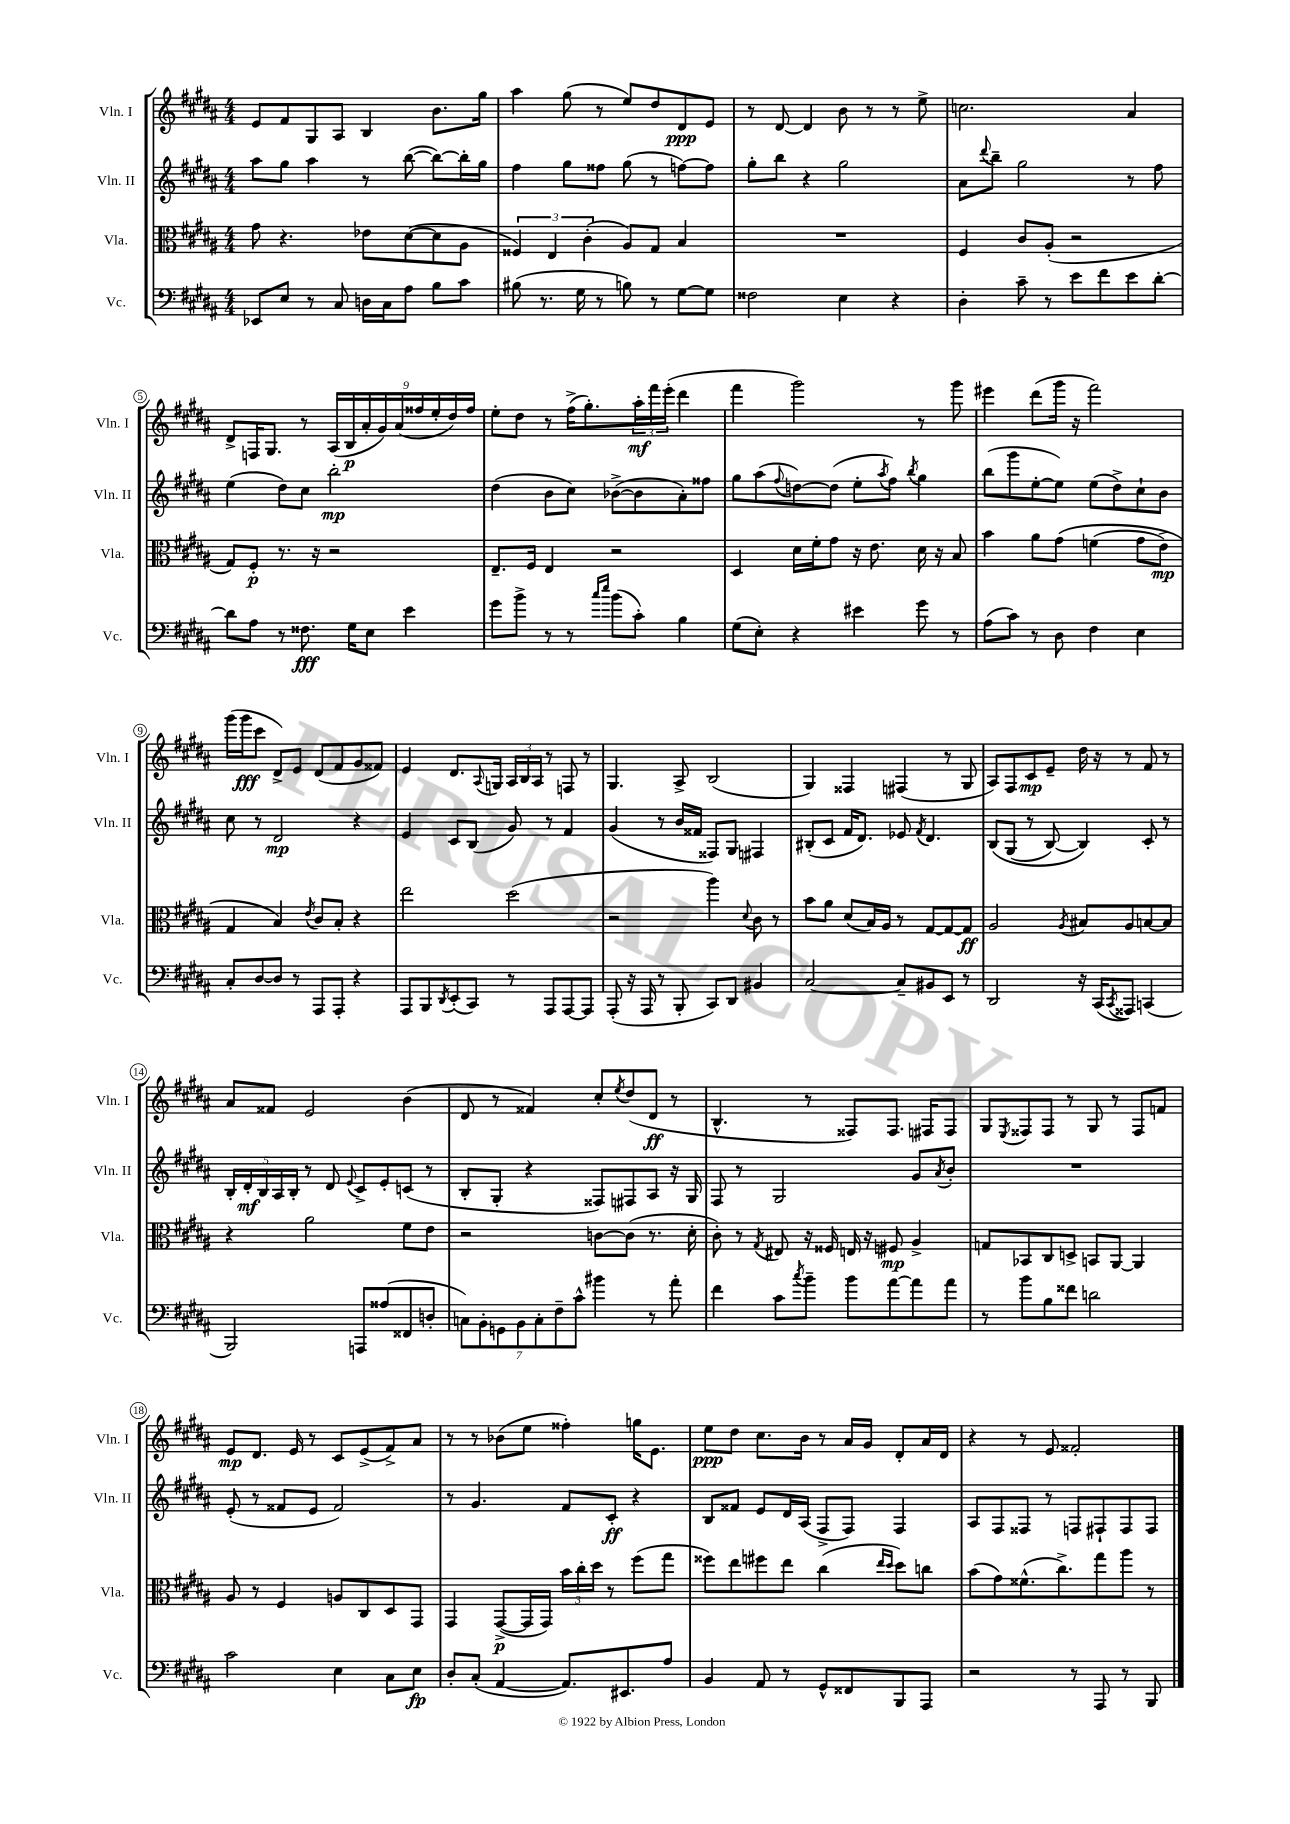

**kern	**kern	**kern	**kern
*staff4	*staff3	*staff2	*staff1
*clefF4	*clefC3	*clefG2	*clefG2
*k[f#c#g#d#a#]	*k[f#c#g#d#a#]	*k[f#c#g#d#a#]	*k[f#c#g#d#a#]
*M4/4	*M4/4	*M4/4	*M4/4
8EE-	8g#	8aa#	8e
8E	4.r	8gg#	8f#
8r	.	4aa#	8G#
8C#	.	.	8A#
16D	8e-	8r	4B
16C#	.	.	.
8A#	([8d#	([8bb	.
8B	8d#]	8bb_)	8.b
8c#	8A#	16bb']	.
.	.	16gg#	16gg#
=	=	=	=
(8B#	6F##)	4ff#	4aa#
8.r	.	.	.
.	6E	.	.
.	.	8gg#	(8gg#
16G#	.	.	.
.	(6c#'	.	.
8r	.	8ff##	8r
8B)	8A#)	(8gg#	8ee)
8r	8G#	8r	8dd#
[8G#	4B	[8ff)	8d#
8G#]	.	8ff]	8e
=	=	=	=
2F##	1r	8gg#'	8r
.	.	8bb	[8d#
.	.	4r	4d#]
4E	.	2gg#	8b
.	.	.	8r
4r	.	.	8r
.	.	.	8ee^
=	=	=	=
4D#'	4F#	8a#	2.cc
.	.	8qqddd#	.
.	.	8bb~	.
8c#~	8c#	2gg#	.
8r	(8A#'	.	.
8e	2r	.	.
8f#	.	.	.
8e	.	8r	4a#
[8d#'	.	8ff#	.
=	=	=	=
8d#]	8G#)	(4ee	8d#^
8A#	8F#'	.	16F
.	.	.	8.G#
8r	8.r	8dd#)	.
8.F##	.	8cc#	8r
.	16r	.	.
.	2r	2bb'	(18A#
.	.	.	18B
16G#	.	.	.
.	.	.	18a#'
8E	.	.	.
.	.	.	18g#)
.	.	.	(18a#
4e	.	.	.
.	.	.	18ff##
.	.	.	18ee'
.	.	.	18dd#)
.	.	.	18ff##
=	=	=	=
8g#	8.E~	(4dd#	8ee'
8b^	.	.	8dd#
.	16F#	.	.
8r	4E	8b	8r
8r	.	8cc#)	(16ff#^
.	.	.	8.gg#')
16qqcc#	.	.	.
16qqee	.	.	.
(8b	2r	([8b-^	.
8c#')	.	8b-]	24aa#'
.	.	.	24fff#
.	.	.	(24eee'
4B	.	8a#')	4ddd#
.	.	8ff##	.
=	=	=	=
(8G#	4D#	8gg#	4fff#
8E')	.	(8aa#	.
.	.	8qqff#	.
4r	16d#	[8dd)	2ggg#)
.	16f#'	.	.
.	8g#	(8dd]	.
4e#	16r	8ee'	.
.	8.e	.	.
.	.	8qaa#	.
.	.	8ff#)	.
.	.	8qbb	.
8g#	16d#	4gg#	8r
.	16r	.	.
8r	8B	.	8ggg#
=	=	=	=
(8A#	4b	(8bb	4eee#
8c#)	.	8ggg#	.
8r	8a#	[8ee'	(8ddd#
8D#	&(8g#	8ee])	16ggg#
.	.	.	16r
4F#	(4f	(8ee	2fff#)
.	.	8dd#^)	.
4E	8g#	8cc#`	.
.	8e^)	8b	.
=	=	=	=
8C#'	4G#	8cc#	(16ggg#
.	.	.	16ggg#
[8D#	.	8r	8ccc#
8D#]	4B&)	2d#	8d#^)
8r	.	.	8e
.	8qe	.	.
8AAA#	8c#	.	(8d#
8AAA#'	8B'	.	8f#
4r	4r	4r	8g#
.	.	.	8f##)
=	=	=	=
8AAA#	2ee	4e	4e
8BBB	.	.	.
8qDD#	.	.	.
(8EE'	.	8c#	8.d#
8CC#)	.	(8B	.
.	.	.	8qqA#
.	.	.	16G
8r	(2dd#	8g#)	24A#
.	.	.	24B
.	.	.	24A#
8AAA#	.	8r	8r
[8AAA#	.	4f#	8F
8AAA#]	.	.	8r
=	=	=	=
(8AAA#'	2r	(4g#	4.G#
16r	.	.	.
16AAA#	.	.	.
8r	.	8r	.
8BBB'	.	16b	8A#^
.	.	16f##	.
8CC#)	4aa#)	8F##)	(2B
8DD#	.	8G#	.
.	8qqd#	.	.
4BB#	8c#	4F#	.
.	8r	.	.
=	=	=	=
[2C#	8b	(8B#'	4G#)
.	8a#	8c#	.
.	(8d#	16f#	4F##
.	.	8.d#)	.
.	16B)	.	.
.	16A#	.	.
8C#~]	8r	8e-	(4F#
.	.	8qf#	.
8BB#	[8G#	4.d#	.
8EE	8G#_	.	8r
8r	8G#]	.	8G#
=	=	=	=
2DD#	2A#	&(8B	8A#)
.	.	(8G#	8F#
.	.	8r	8c#
.	.	[8B)	8e~
.	8qA#	.	.
16r	8B#	4B]&)	16dd#
(16CC#	.	.	16r
8qCC#	.	.	.
8AAA##)	8A#	.	8r
(4CC	[8B	8c#'	8f#
.	8B]	8r	8r
=	=	=	=
2BBB)	4r	20B'	8a#
.	.	20d#'	.
.	.	20B	.
.	.	.	8f##
.	.	20A#	.
.	.	20B'	.
.	2a#	8r	2e
.	.	8d#	.
.	.	8qqe	.
8AAA	.	8c#^	.
(8A##	.	8e'	.
8FF##	8f#	(8c	(4b
8D'	8e	8r	.
=	=	=	=
14C)	2r	8B'	8d#
14BB'	.	.	.
.	.	8G#'	8r
14GG	.	.	.
14BB	.	.	.
.	.	4r	4f##)
14C'	.	.	.
14F#~	.	.	.
14c#^^	.	.	.
4b#	[8c	8F##)	8cc#'
.	.	.	8qee
.	(8c]	8F#	(8dd#
8r	8.r	8A#	8d#
8a#'	.	16r	8r
.	16d#'	16G#	.
=	=	=	=
4f#	8c#')	8F#	4.B^^
.	8r	8r	.
.	8qG#	.	.
8c#	8E#	2G#	.
8qcc#	.	.	.
8b~	16r	.	8r
.	16F##	.	.
8b	16E	.	8F##)
.	16r	.	.
[8a#	8F#	.	8.F##
8a#]	4A#^	8g#	.
.	.	.	16F#
.	.	8qa#	.
8a#	.	8b'	8F#
=	=	=	=
8r	8G	1r	8G#
.	.	.	8qE
8b	8BB-	.	8F##
8B	8C#	.	8F##
8f##	8D^	.	8r
2d	8BB	.	8G#
.	[8AA#	.	8r
.	4AA#]	.	8F##
.	.	.	8f
=	=	=	=
2c#	8A#	(8e'	8e
.	8r	8r	8.d#
.	4F#	8f##	.
.	.	.	16e
.	.	8e	8r
4E	8A	2f##)	8c#
.	8C#	.	(8e^
8C#	8D#	.	8f#^)
8E	8GG#	.	8a#
=	=	=	=
8D#'	4GG#	8r	8r
(8C#'	.	4.g#	8r
[4AA#	([8GG#^	.	(8b-
.	16GG#]	.	8ee
.	16GG#)	.	.
8.AA#])	24b	8f#	4ff##')
.	24cc#'	.	.
.	24dd#	.	.
.	8r	8c#'	.
8.EE#	.	.	.
.	(8ff#	4r	16gg
.	.	.	8.e
8A#	8gg#	.	.
=	=	=	=
4BB	8ff##)	8B	8ee
.	8ee	8f##	8dd#
8AA#	8ff#	8e	8.cc#
8r	8ee	16d#	.
.	.	(16A#	16b
8GG#^^	(4cc#	8F#^	8r
8FF##	.	8F#)	16a#
.	.	.	16g#
.	16qqee	.	.
.	16qqdd#	.	.
8BBB	8dd#)	4F#	8d#'
8AAA#	8cc	.	16a#
.	.	.	16d#
=	=	=	=
2r	(8b	8A#	4r
.	8g#)	8F#	.
.	(8.f##^^	8F##	8r
.	.	8r	8e
.	8.cc#^)	.	.
8r	.	8F	2f##'
8AAA#	8gg#	8F#`	.
8r	8aa#	8F#	.
8BBB	8r	8F#	.
==	==	==	==
*-	*-	*-	*-
